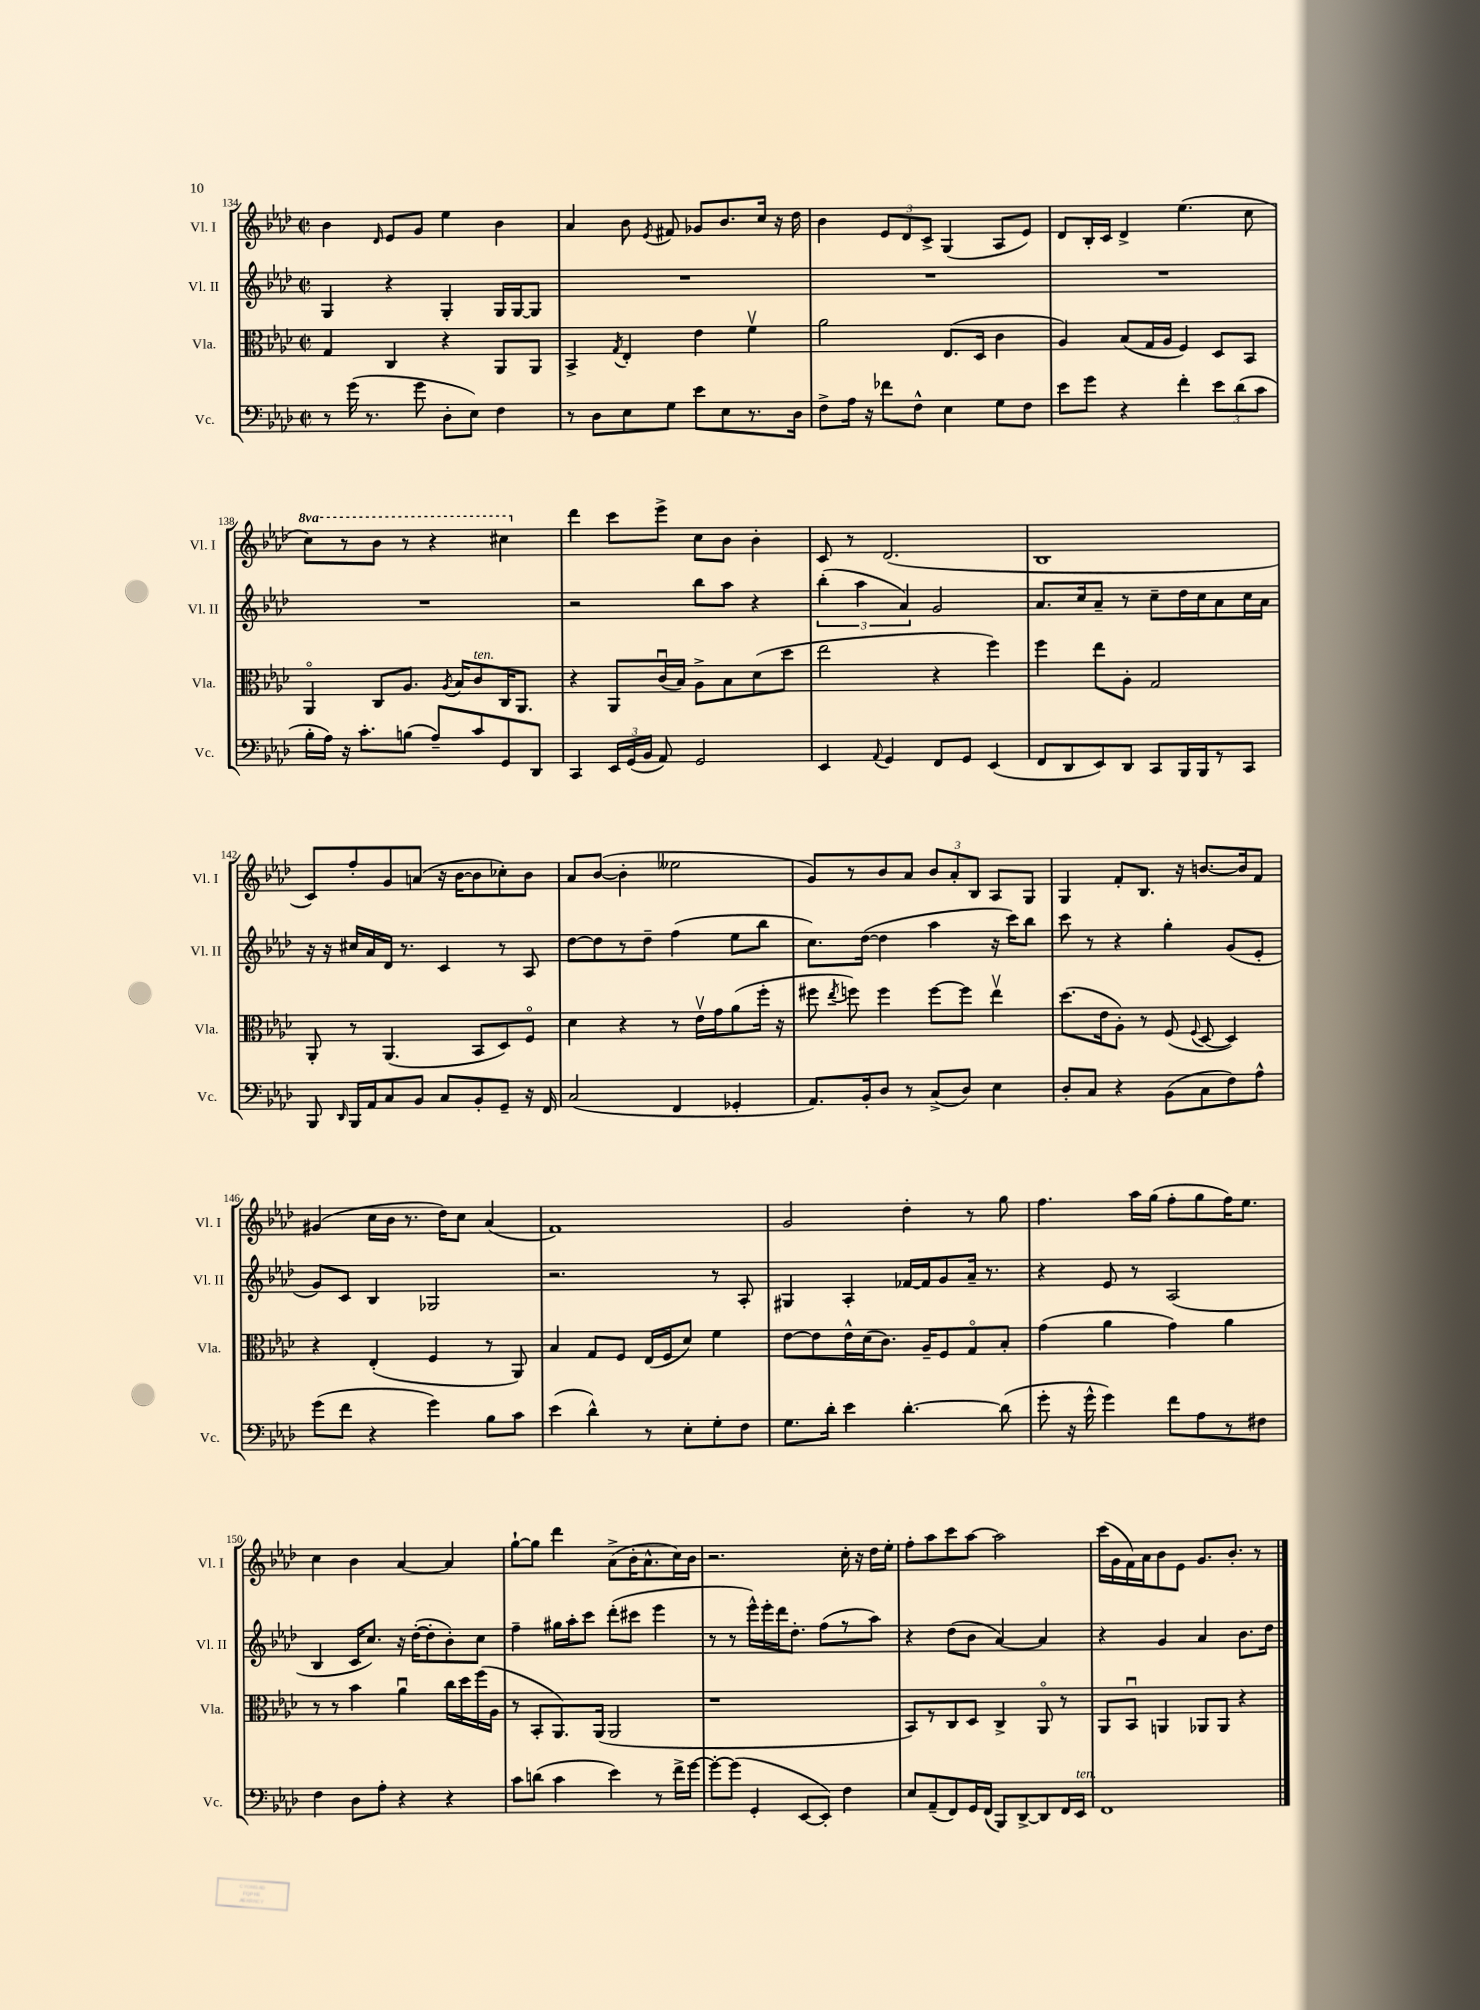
<<
\new StaffGroup <<
\new Staff = "s0" \with { instrumentName = "Vl. I" shortInstrumentName = "Vl. I" } {
    \clef treble \key aes \major \defaultTimeSignature \time 2/2 \set Staff.ottavationMarkups = #ottavation-simple-ordinals
    \autoBeamOff bes'4 \grace { des'16 } ees'8[ g'8] ees''4 bes'4 |
    aes'4 bes'8 \acciaccatura { ees'8 } fis'8 ges'8[ bes'8. c''16] r16 des''16 |
    bes'4 \tuplet 3/2 { ees'8[ des'8 c'8]-> } g4( aes8[ ees'8]) |
    des'8[ bes16-. c'16] des'4-> ees''4.( c''8 |
    \ottava #1 c'''8[) r8 bes''8] r8 r4 cis'''4 \ottava #0 |
    des'''4 c'''8[ ees'''8]-> c''8[ bes'8] bes'4-. |
    c'8 r8 des'2.( |
    bes1 |
    c'8[) f''8-. g'8 a'8]( r16 bes'16[~ bes'8 ces''8-.) bes'8] |
    aes'8[ bes'8]~( bes'4-. eeses''2 |
    g'8[) r8 bes'8 aes'8] \tuplet 3/2 { bes'8[ aes'8-. bes8] } aes8[ g8] |
    g4 f'8[-. bes8.] r16 b'8.[~ b'16 f'8] |
    gis'4( c''16[ bes'16] r8. des''16[) c''8] aes'4( |
    f'1) |
    g'2 des''4-. r8 g''8 |
    f''4. aes''16[ g''16]( f''8[-. g''8 f''16) ees''8.] |
    c''4 bes'4 aes'4~ aes'4 |
    g''8[~-! g''8] des'''4 aes'8[->( bes'16-. aes'8.-^ c''16) bes'16] |
    r2. c''16-. r16 des''16[ ees''16]-. |
    f''8[-. aes''8 c'''8 aes''8]~ aes''2 |
    c'''16[( g'16 f'16) aes'16 bes'8 ees'8] g'8.[ bes'8.]-. r8 \bar "|." |
}
\new Staff = "s1" \with { instrumentName = "Vl. II" shortInstrumentName = "Vl. II" } {
    \clef treble \key aes \major \defaultTimeSignature \time 2/2
    \autoBeamOff g4 r4 g4-. g16[ g16~ g8] |
    R1 |
    R1 |
    R1 |
    R1 |
    r2 bes''8[ aes''8] r4 |
    \tuplet 3/2 { bes''4-.( aes''4 aes'4) } g'2 |
    aes'8.[ c''16 aes'8]-- r8 c''8[-- des''16 c''16 aes'8 c''16 aes'16] |
    r16 r16 cis''16[ aes'16 des'16] r8. c'4 r8 aes8 |
    des''8[~ des''8 r8 des''8]-- f''4( ees''8[ bes''8] |
    c''8.[) des''16]~( des''4 aes''4 r16 c'''16[) bes''8] |
    c'''8 r8 r4 g''4-. g'8[( ees'8]-. |
    g'8[) c'8] bes4 ges2 |
    r2. r8 aes8-. |
    gis4 aes4-. fes'16[~ fes'16 g'8 aes'16]-- r8. |
    r4 ees'8 r8 aes2( |
    bes4 c'16[ c''8.]) r16 des''16[~-.( des''8-. bes'8-.) c''8] |
    f''4-- gis''16[ aes''16-. c'''8] des'''8[-.( cis'''8] ees'''4 |
    r8 r8 ees'''16[-^) ees'''16-. des'''16 des''8.]-. f''8[( r8 aes''8]) |
    r4 des''8[( bes'8] aes'4~) aes'4 |
    r4 g'4 aes'4 bes'8.[ des''16] \bar "|." |
}
\new Staff = "s2" \with { instrumentName = "Vla." shortInstrumentName = "Vla." } {
    \clef alto \key aes \major \defaultTimeSignature \time 2/2
    \autoBeamOff g4 c4 r4 aes,8[ aes,8] |
    bes,4-> \acciaccatura { g8 } ees4-. ees'4 f'4\upbow |
    aes'2 ees8.[( des16] c'4 |
    aes4) bes8[( g16 aes16] f4) des8[ bes,8] |
    aes,4\flageolet c8[ aes8.] \acciaccatura { aes8 } bes16[ c'8^\markup { \italic "ten." } c16 aes,8.] |
    r4 aes,8[ c'16\downbow( bes16]) aes8[-> bes8 des'8( des''8] |
    ees''2 r4 f''4) |
    f''4 ees''8[ aes8]-. g2 |
    aes,8-. r8 aes,4.( bes,8[ des8) f8]\flageolet |
    des'4 r4 r8 ees'16[\upbow g'16 aes'8( f''16]-. r16 |
    fis''8 \acciaccatura { ees''8 } f''8) f''4 f''8[~ f''8] ees''4\upbow |
    des''8.[( ees'16 aes8]-.) r8 f8( \appoggiatura { f8 } des8~ des4) |
    r4 ees4-.( f4 r8 aes,8) |
    bes4 g8[ f8] ees16[( f16 des'8]) f'4 |
    ees'8[~ ees'8 ees'16-^ des'16( c'8.]) aes16[-- f8 g8\flageolet bes8]-. |
    g'4( aes'4 g'4) aes'4 |
    r8 r8 bes'4 aes'4\downbow c''16[ des''16 f''16( aes16] |
    r8 bes,8[-. aes,8.) aes,16]( aes,2 |
    r1 |
    bes,8[) r8 c8 des8] c4-> aes,8\flageolet r8 |
    aes,8[ bes,8]\downbow a,4 aes,8[ aes,8] r4 \bar "|." |
}
\new Staff = "s3" \with { instrumentName = "Vc." shortInstrumentName = "Vc." } {
    \clef bass \key aes \major \defaultTimeSignature \time 2/2
    \autoBeamOff r8 g'16( r8. g'8 des8[-. ees8]) f4 |
    r8 des8[ ees8 g8] ees'8[ ees8 r8. des16] |
    f8[-> aes16] r16 fes'8[ f8]-^ ees4 g8[ f8] |
    ees'8[ g'8] r4 f'4-. \tuplet 3/2 { ees'8[ des'8( c'8] } |
    bes16[-. aes16]) r16 c'8.[-. b8]( aes8[--) c'8 g,8 des,8] |
    c,4 \tuplet 3/2 { ees,16[ g,16( bes,16] } aes,8) g,2 |
    ees,4 \appoggiatura { aes,8 } g,4 f,8[ g,8] ees,4( |
    f,8[ des,8 ees,8) des,8] c,8[ bes,,16 bes,,16 r8 c,8] |
    bes,,8 \grace { des,16 } bes,,16[ aes,16 c8 bes,8] c8[ bes,8-. g,8]-- r16 f,16 |
    c2( f,4 ges,4-. |
    aes,8.[) bes,16-. des8] r8 c8[->( des8]) ees4 |
    des8[-. c8] r4 bes,8[( c8 f8) aes8]-^ |
    g'8[( f'8] r4 g'4) bes8[ c'8] |
    ees'4( des'4-^) r8 ees8[-. g8-. f8] |
    g8.[ des'16]-. ees'4 des'4.~-. des'8( |
    g'8-. r16 g'16-^ g'4) f'8[ aes8 r8 fis8] |
    f4 des8[ aes8]-. r4 r4 |
    c'8[ d'8]( c'4 ees'4) r8 f'16[-> g'16]~ |
    g'8[~-. g'8]( g,4-. ees,8[~ ees,8]-.) f4 |
    ees8[ aes,8--( f,8) g,16 f,16]( bes,,8[) des,8~-> des,8 f,16 ees,16]^\markup { \italic "ten." } |
    f,1 \bar "|." |
}
>>
>>
\layout { \context { \Score currentBarNumber = #134 } }
